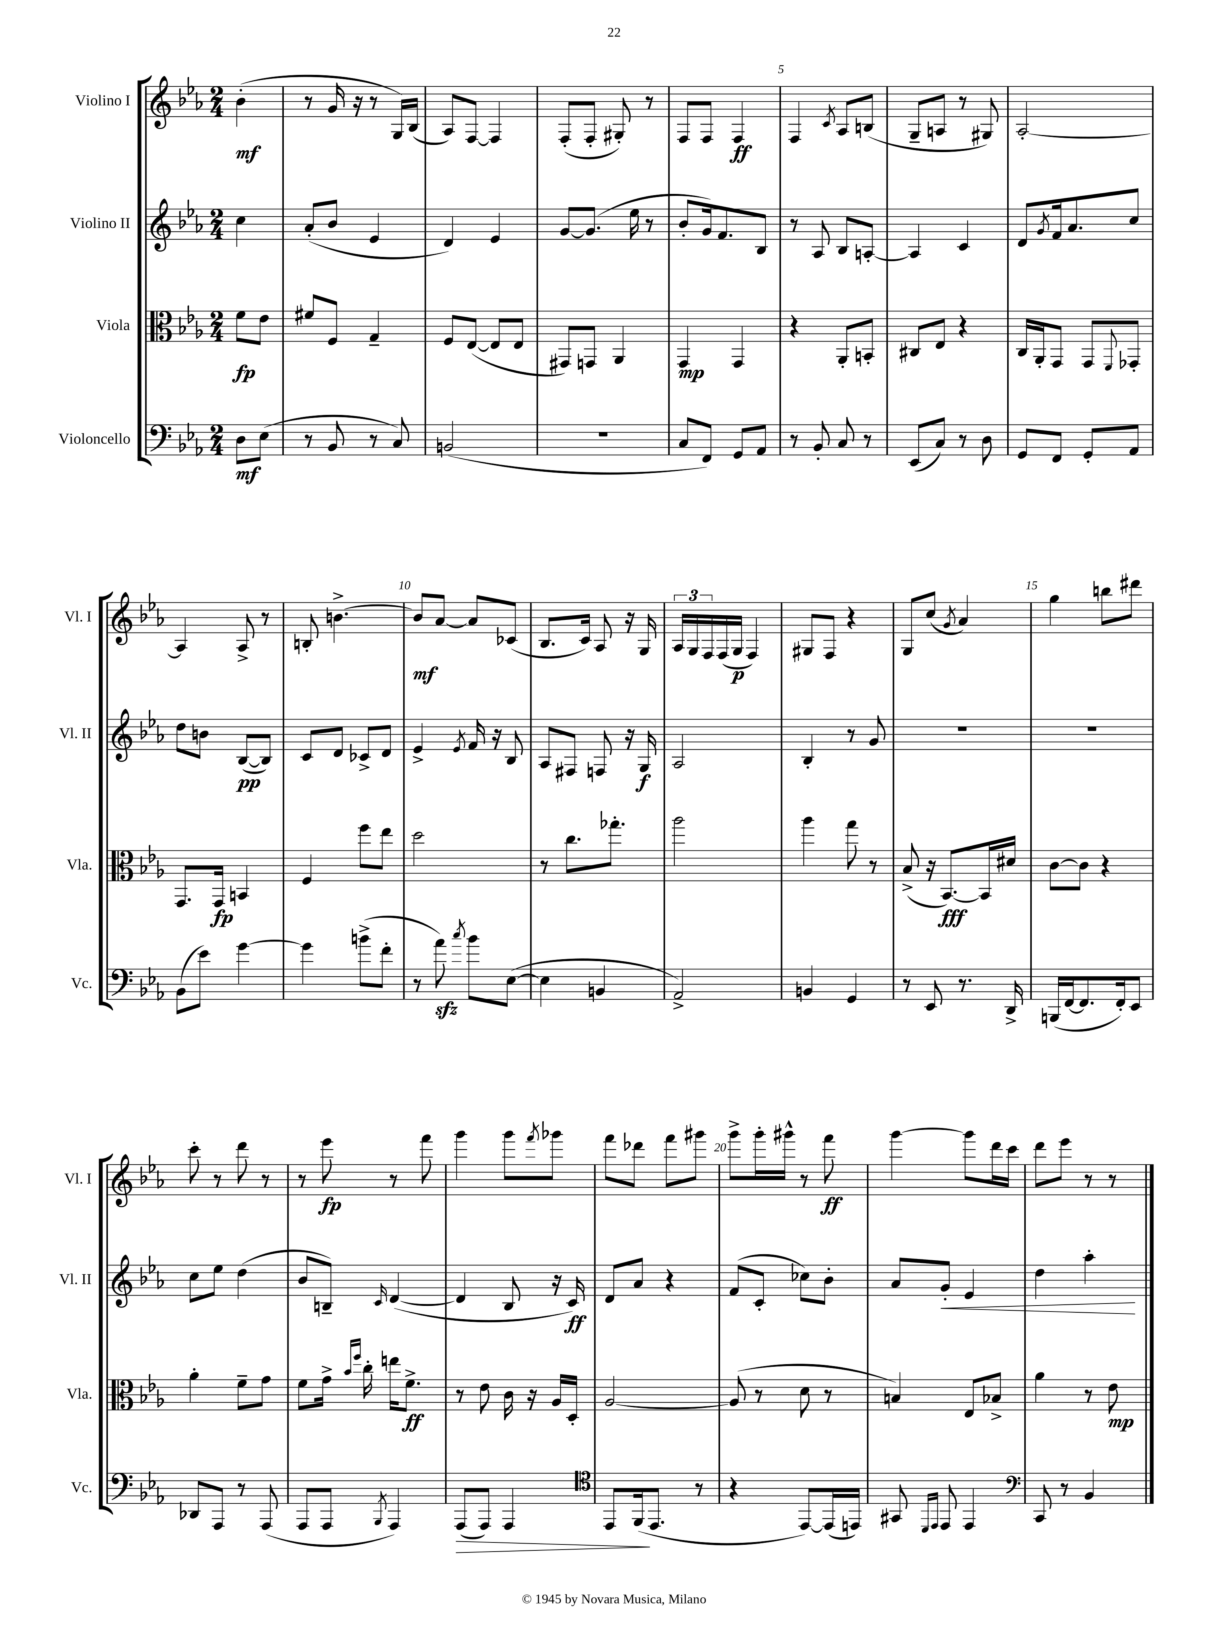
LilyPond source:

<<
\new StaffGroup <<
\new Staff = "s0" \with { instrumentName = "Violino I" shortInstrumentName = "Vl. I" } {
    \clef treble \key ees \major \numericTimeSignature \time 2/4 \partial 4
    bes'4-.\mf( |
    r8 g'16 r16 r8 g16) bes16( |
    aes8) f8~ f4 |
    f8-.( f8-. gis8-.) r8 |
    f8 f8 f4\ff |
    f4 \acciaccatura { c'8 } aes8 b8( |
    g8-- a8 r8 gis8) |
    aes2~-. |
    aes4 aes8-> r8 |
    b8-. b'4.~-> |
    b'8\mf aes'8~ aes'8 ces'8( |
    bes8. c'16) aes8 r16 g16 |
    \tuplet 3/2 { aes16 g16 f16 } f16( g16\p f4) |
    gis8 f8 r4 |
    g8 c''8( \acciaccatura { g'8 } aes'4) |
    g''4 b''8 dis'''8 |
    c'''8-. r8 d'''8 r8 |
    r8 ees'''8\fp r8 f'''8 |
    g'''4 g'''8 \acciaccatura { f'''8 } ges'''8 |
    f'''8 des'''8 f'''8 gis'''8 |
    g'''8-> g'''16-. gis'''16-^ r8 f'''8\ff |
    g'''4~ g'''8 d'''16 c'''16 |
    d'''8 ees'''8 r8 r8 \bar "|." |
}
\new Staff = "s1" \with { instrumentName = "Violino II" shortInstrumentName = "Vl. II" } {
    \clef treble \key ees \major \numericTimeSignature \time 2/4 \partial 4
    c''4 |
    aes'8-.( bes'8 ees'4 |
    d'4) ees'4 |
    g'8~ g'8.( ees''16 r8 |
    bes'8-. g'16) f'8. bes8 |
    r8 aes8 bes8 a8~-. |
    a4 c'4 |
    d'8 \acciaccatura { g'8 } f'16 aes'8. c''8 |
    d''8 b'8 bes8~\pp( bes8) |
    c'8 d'8 ces'8-> d'8 |
    ees'4-> \acciaccatura { ees'8 } f'16 r16 bes8 |
    aes8 fis8 f8 r16 g16\f |
    aes2 |
    bes4-. r8 g'8 |
    R2 |
    R2 |
    c''8 ees''8 d''4( |
    bes'8 b8--) \grace { c'16 } d'4~( |
    d'4 bes8 r16 c'16\ff) |
    d'8 aes'8 r4 |
    f'8( c'8-. ces''8) bes'8-. |
    aes'8 g'8-.\< ees'4 |
    d''4 aes''4-.\! \bar "|." |
}
\new Staff = "s2" \with { instrumentName = "Viola" shortInstrumentName = "Vla." } {
    \clef alto \key ees \major \numericTimeSignature \time 2/4 \partial 4
    f'8\fp ees'8 |
    fis'8 f8 g4-- |
    f8 ees8~( ees8 ees8 |
    gis,8) g,8 aes,4 |
    g,4\mp g,4 |
    r4 aes,8-. b,8-. |
    cis8 ees8 r4 |
    c16 aes,16-. g,8 g,8 \appoggiatura { f,8 } ges,8-. |
    g,8. g,16\fp b,4 |
    f4 f''8 ees''8 |
    d''2 |
    r8 c''8. ges''8.-. |
    aes''2 |
    aes''4 g''8 r8 |
    bes8->( r16 bes,8.~\fff) bes,16 dis'16 |
    c'8~ c'8 r4 |
    aes'4-. f'8-- g'8 |
    f'8 g'16-> \grace { bes'16 f''16 } c''16-. e''16 f'8.->\ff |
    r8 ees'8 c'16 r16 aes16 d16-. |
    aes2~ |
    aes8( r8 d'8 r8 |
    b4) ees8 bes8-> |
    aes'4 r8 ees'8\mp \bar "|." |
}
\new Staff = "s3" \with { instrumentName = "Violoncello" shortInstrumentName = "Vc." } {
    \clef bass \key ees \major \numericTimeSignature \time 2/4 \partial 4
    d8\mf ees8( |
    r8 bes,8 r8 c8) |
    b,2( |
    r2 |
    c8 f,8) g,8 aes,8 |
    r8 bes,8-. c8 r8 |
    ees,8( c8) r8 d8 |
    g,8 f,8 g,8-. aes,8 |
    bes,8( ees'8) g'4~ |
    g'4 b'8->( f'8-. |
    r8 aes'8\sfz) \acciaccatura { c''8 } bes'8 ees8~( |
    ees4 b,4 |
    aes,2->) |
    b,4 g,4 |
    r8 ees,8 r8. d,16-> |
    b,,16( f,16~ f,8. f,16-.) ees,8 |
    des,8 aes,,8 r8 aes,,8( |
    aes,,8 aes,,8 \acciaccatura { bes,,8 } aes,,4) |
    aes,,8\>( aes,,8) aes,,4 |
    \clef tenor ees,8 f,16\!( ees,8. r8 |
    r4 ees,8~) ees,16( e,16) |
    gis,8 \grace { d,16 ees,16 } ees,8 ees,4 |
    \clef bass c,8 r8 bes,4 \bar "|." |
}
>>
>>
\layout { \context { \Score \override BarNumber.break-visibility = ##(#f #t #t) barNumberVisibility = #(every-nth-bar-number-visible 5) } }
